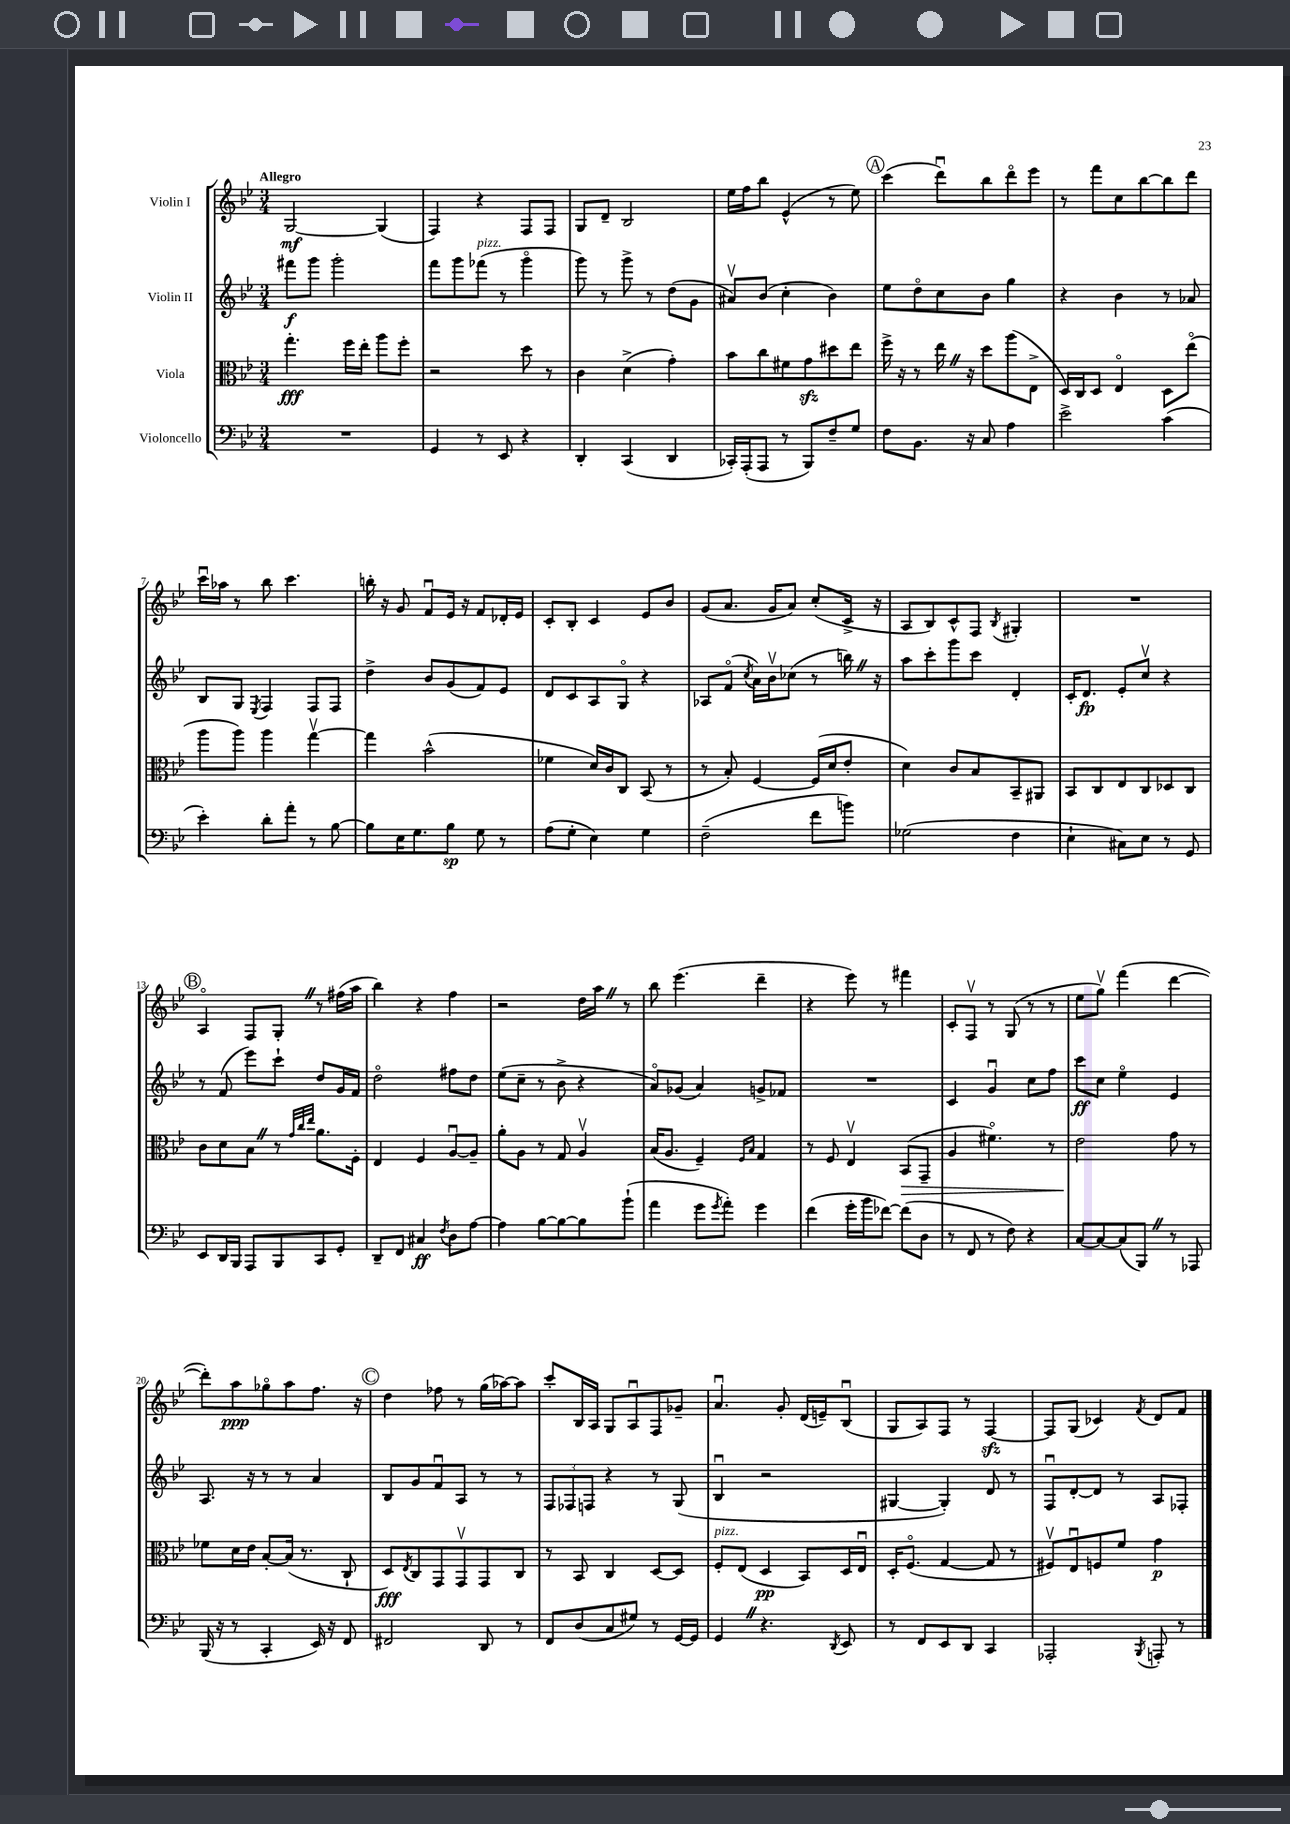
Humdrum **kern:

**kern	**dynam	**kern	**dynam	**kern	**dynam	**kern	**dynam
*part4	*part4	*part3	*part3	*part2	*part2	*part1	*part1
*staff4	*staff4	*staff3	*staff3	*staff2	*staff2	*staff1	*staff1
*I"Violoncello	*	*I"Viola	*	*I"Violin II	*	*I"Violin I	*
*clefF4	*	*clefC3	*	*clefG2	*	*clefG2	*
*k[b-e-]	*	*k[b-e-]	*	*k[b-e-]	*	*k[b-e-]	*
*M3/4	*	*M3/4	*	*M3/4	*	*M3/4	*
=1	=1	=1	=1	=1	=1	=1	=1
!	!	!	!	!	!	!LO:TX:a:B:t=Allegro	!
2.r	.	4.gg'\	fff	8fff#X\L	f	[2G/	mf
.	.	.	.	8ggg\J	.	.	.
.	.	.	.	2ggg'\	.	.	.
.	.	16ff\LL	.	.	.	.	.
.	.	16ee-'\JJ	.	.	.	.	.
.	.	8aa\L	.	.	.	(4G/]	.
.	.	8ff'\J	.	.	.	.	.
=2	=2	=2	=2	=2	=2	=2	=2
4GG/	.	2r	.	8fff\L	.	4F/)	.
.	.	.	.	8ggg\	.	.	.
!	!	!	!	!LO:TX:a:i:t=pizz.	!	!	!
8r	.	.	.	(8fff-X\J	.	4r	.
8EE-/	.	.	.	8r	.	.	.
4r	.	8dd\	.	4ggg\	.	8F/L	.
.	.	8r	.	.	.	8F/J	.
=3	=3	=3	=3	=3	=3	=3	=3
4DD'/	.	4c\	.	8ggg\)	.	8G/L	.
.	.	.	.	8r	.	8d~/J	.
(4CC/	.	(4d^\	.	8ggg^\	.	2B-/	.
.	.	.	.	8r	.	.	.
4DD/	.	4g'\)	.	(8dd\L	.	.	.
.	.	.	.	8g\J	.	.	.
=4	=4	=4	=4	=4	=4	=4	=4
16CC-X'/LL)	.	8b-\L	.	8a#Xv/L)	.	16ee-\LL	.
(16AAA'/J	.	.	.	.	.	16ff\J	.
8AAA/J	.	8cc\	.	(8b-/J	.	8bb-\J	.
8r	.	8f#X\	.	4cc'\	.	(4e-^^/	.
8BBB-/L)	.	8gzz\	.	.	.	.	.
8F~/	.	8dd#X\	.	4b-\)	.	8r	.
8G/J	.	8ee-\J	.	.	.	8ee-\)	.
!!LO:REH:place=s1:t=A
=5	=5	=5	=5	=5	=5	=5	=5
8F\L	.	16ff^\	.	8ee-\L	.	(4ccc\	.
.	.	16r	.	.	.	.	.
8.BB-\J	.	8r	.	8dd\	.	.	.
.	.	16ee-Z\	.	8cc\	.	8dddu\L)	.
16r	.	16r	.	.	.	.	.
8C/	.	8dd\L	.	8b-\J	.	8bb-\	.
4A\	.	(8aa\	.	4gg\	.	8ddd\	.
.	.	8E-^\J	.	.	.	8eee-\J	.
=6	=6	=6	=6	=6	=6	=6	=6
2e-^\	.	16D/LL)	.	4r	.	8r	.
.	.	16C/J	.	.	.	.	.
.	.	8D/J	.	.	.	8fff\L	.
.	.	4E-/	.	4b-\	.	8cc\	.
.	.	.	.	.	.	[8bb-\	.
(4c\	.	8D\L	.	8r	.	8bb-\]	.
.	.	(8ee-\J	.	8a-X/	.	8ddd\J	.
!!LO:LB:g=z
=7	=7	=7	=7	=7	=7	=7	=7
4e-'\)	.	8aa\L	.	8B-/L	.	16cccu\LL	.
.	.	.	.	.	.	16aa-X\JJ	.
.	.	8aa\J)	.	8G/J	.	8r	.
.	.	.	.	8qE-/	.	.	.
8d'\L	.	4aa\	.	4F/	.	8bb-\	.
8a'\J	.	.	.	.	.	4.ccc\	.
8r	.	[4ggv\	.	8F/L	.	.	.
[8B-\	.	.	.	8F/J	.	.	.
=8	=8	=8	=8	=8	=8	=8	=8
8B-\L]	.	4gg\]	.	4dd^\	.	16bbn'\	.
.	.	.	.	.	.	16r	.
16E-\K	.	.	.	.	.	8g/	.
8.G\	.	.	.	.	.	.	.
.	.	(2b-^^\	.	8b-/L	.	8fu/L	.
8B-\J	sp	.	.	(8g/	.	16e-/Jk	.
.	.	.	.	.	.	16r	.
8G\	.	.	.	8f/)	.	8f/L	.
8r	.	.	.	8e-/J	.	16d-X'/L	.
.	.	.	.	.	.	16e-/JJ	.
=9	=9	=9	=9	=9	=9	=9	=9
(8A\L	.	4f-X\	.	8d/L	.	8c'/L	.
8G'\J	.	.	.	8c/	.	8B-'/J	.
4E-\)	.	16d/LL)	.	8A/	.	4c/	.
.	.	16c/J	.	.	.	.	.
.	.	8C/J	.	8G/J	.	.	.
4G\	.	(8BB-/	.	4r	.	8e-/L	.
.	.	8r	.	.	.	8b-/J	.
=10	=10	=10	=10	=10	=10	=10	=10
(2F~\	.	8r	.	8A-X/L	.	(8g/L	.
.	.	8B-'/)	.	(8f/J	.	8.a/J	.
.	.	.	.	8qcc/	.	.	.
.	.	[4F/	.	16a\LL)	.	.	.
.	.	.	.	16b-v\J	.	16g/KL	.
.	.	.	.	(8cc-X\J	.	8a/J)	.
8f\L	.	(16F/LL]	.	8r	.	(8cc'/L	.
.	.	16d/J	.	.	.	.	.
8bn\J)	.	8e-'/J	.	16bbnZ\)	.	16c^/Jk	.
.	.	.	.	16r	.	16r	.
=11	=11	=11	=11	=11	=11	=11	=11
(2G-X\	.	4d\)	.	8aa\L	.	8A/L	.
.	.	.	.	8ccc'\	.	8B-/)	.
.	.	8c/L	.	8ggg\	.	8c^^/	.
.	.	8B-/	.	8ccc\J	.	8F/J	.
.	.	.	.	.	.	8qB-/	.
4F\	.	8BB-~/	.	4d'/	.	4G#X'/	.
.	.	8AA#X/J	.	.	.	.	.
=12	=12	=12	=12	=12	=12	=12	=12
4E-`\	.	8BB-/L	.	16c'/KL	.	2.r	.
.	.	.	.	8.d/J	fp	.	.
.	.	8C/	.	.	.	.	.
8C#X\L)	.	8E-/	.	8e-'/L	.	.	.
8E-\J	.	8C/	.	8ccv/J	.	.	.
8r	.	8D-X/	.	4r	.	.	.
8GG/	.	8C/J	.	.	.	.	.
!!LO:LB:g=z
!!LO:REH:place=s1:t=B
=13	=13	=13	=13	=13	=13	=13	=13
8EE-/L	.	8c\L	.	8r	.	4A/	.
16DD/L	.	8d\	.	(8f/	.	.	.
16BBB-/JJ	.	.	.	.	.	.	.
8AAA/L	.	8B-Z\J	.	8eee-\L)	.	8F/L	.
8BBB-/	.	8r	.	8ccc`\J	.	8G'Z/J	.
.	.	32qqg/LLL	.	.	.	.	.
.	.	32qqcc/	.	.	.	.	.
.	.	32qqee-/JJJ	.	.	.	.	.
8CC/	.	8.a\L	.	8dd/L	.	8r	.
8GG'/J	.	.	.	16g/L	.	(16ff#X\LL	.
.	.	16F'\Jk	.	16f/JJ	.	16aa\JJ	.
=14	=14	=14	=14	=14	=14	=14	=14
8DD~/L	.	4E-/	.	2dd\	.	4bb-\)	.
8FF/J	.	.	.	.	.	.	.
4C#X/	ff	4F/	.	.	.	4r	.
8qF/	.	.	.	.	.	.	.
8D\L	.	[8Au/L	.	8ff#X\L	.	4ff\	.
[8A\J	.	8A~/J]	.	8dd\J	.	.	.
=15	=15	=15	=15	=15	=15	=15	=15
4A\]	.	8a'\L	.	(8ee-\L	.	2r	.
.	.	8A\J	.	8cc~\J	.	.	.
[8B-\L	.	8r	.	8r	.	.	.
8B-\_	.	8G/	.	8b-^\	.	.	.
8B-\]	.	4Av/	.	4r	.	16dd\LL	.
.	.	.	.	.	.	16aaZ\JJ	.
(8b-`\J	.	.	.	.	.	8r	.
=16	=16	=16	=16	=16	=16	=16	=16
4a\	.	(16B-/KL	.	8a/L)	.	8bb-\	.
.	.	8.A/J	.	.	.	.	.
.	.	.	.	(8g-X/J	.	(4.eee-\	.
8g\L	.	4F~/)	.	4a/)	.	.	.
8qg/	.	.	.	.	.	.	.
8a'\J)	.	.	.	.	.	.	.
.	.	16qqF/LL	.	.	.	.	.
.	.	16qqB-/JJ	.	.	.	.	.
4g\	.	4G/	.	8gn^/L	.	4ddd~\	.
.	.	.	.	8f-X/J	.	.	.
=17	=17	=17	=17	=17	=17	=17	=17
(4f\	.	8r	.	2.r	.	4r	.
.	.	8F/	.	.	.	.	.
16g'\LL	.	4E-v/	.	.	.	8eee-\)	.
16b-\J	.	.	.	.	.	.	.
[8f-X\J)	.	.	.	.	.	8r	.
!	!	!	!LO:HP:b	!	!	!	!
(8f-\L]	.	(8BB-/L	>	.	.	4fff#X\	.
8D\J	.	8GG~/J	.	.	.	.	.
=18	=18	=18	=18	=18	=18	=18	=18
8r	.	4A/	.	4c/	.	8c'/L	.
8FF/	.	.	.	.	.	8Fv/J	.
8r	.	4.f#X\)	.	4gu/	.	8r	.
8F\)	.	.	.	.	.	(8G/	.
4r	.	.	.	8cc\L	.	8r	.
.	.	8r	.	8ff\J	.	8r	.
=19	=19	=19	=19	=19	=19	=19	=19
[8C/L	.	2e-\	.	8ccc\L	ff	8ee-\L	.
8C/_	.	.	.	8cc\J	.	8ggv\J)	.
(8C/]	.	.	.	4ee-\	.	(4fff\	.
8BBB-Z/J)	.	.	.	.	.	.	.
8r	.	8g\	]	4e-/	.	[4ddd\	.
8AAA-X/	.	8r	.	.	.	.	.
!!LO:LB:g=z
=20	=20	=20	=20	=20	=20	=20	=20
(16BBB-/	.	8f-X\L	.	8.A/	.	8ddd'\L])	.
16r	.	.	.	.	.	.	.
8r	.	16d\L	.	.	.	8aa\	ppp
.	.	16e-\JJ	.	16r	.	.	.
4CC'/	.	[8B-'/L	.	8r	.	8gg-X\	.
.	.	(16B-/Jk]	.	8r	.	8aa\	.
.	.	8.r	.	.	.	.	.
16EE-/)	.	.	.	4a/	.	8.ff\J	.
16r	.	.	.	.	.	.	.
8FF/	.	8C`/	.	.	.	.	.
.	.	.	.	.	.	16r	.
!!LO:REH:place=s1:t=C
=21	=21	=21	=21	=21	=21	=21	=21
2FF#X/	.	8D/L)	fff	8B-/L	.	4dd\	.
.	.	8qE-/	.	.	.	.	.
.	.	8C/	.	8g/	.	.	.
.	.	8GG/	.	8fu/	.	8ff-X\	.
.	.	8GGv/	.	8A/J	.	8r	.
8DD/	.	8GG/	.	8r	.	(16gg\LL	.
.	.	.	.	.	.	[16aa-X\J)	.
8r	.	8C/J	.	8r	.	8aa-\J]	.
=22	=22	=22	=22	=22	=22	=22	=22
8FF/L	.	8r	.	12F/L	.	8ccc'/L	.
.	.	.	.	12F-X/	.	.	.
(8D/	.	8BB-/	.	.	.	16B-/L	.
.	.	.	.	12Fn/J	.	.	.
.	.	.	.	.	.	16A/JJ	.
8C/	.	4C/	.	4r	.	8G/L	.
8G#X/J)	.	.	.	.	.	8Au/	.
8r	.	[8D/L	.	8r	.	8F/	.
[16GG/LL	.	8D/J]	.	(8G/	.	8g-X~/J	.
16GG/JJ]	.	.	.	.	.	.	.
=23	=23	=23	=23	=23	=23	=23	=23
!	!	!LO:TX:a:i:t=pizz.	!	!	!	!	!
4GGZ/	.	8F'/L	.	4B-u/	.	4.au/	.
.	.	(8E-/J	.	.	.	.	.
4.r	.	4D/	pp	2r	.	.	.
.	.	.	.	.	.	8g'/	.
.	.	8BB-/L)	.	.	.	(16d/LL	.
.	.	.	.	.	.	16en~/J)	.
8qDD/	.	.	.	.	.	.	.
8EE-/	.	16D/L	.	.	.	(8B-u/J	.
.	.	16E-u/JJ	.	.	.	.	.
=24	=24	=24	=24	=24	=24	=24	=24
8r	.	16D'/KL	.	[4G#X/	.	8G/L	.
.	.	(8.F/J	.	.	.	.	.
8FF/L	.	.	.	.	.	8A/)	.
8EE-/	.	[4G/	.	4G#'/])	.	8F/J	.
8DD/J	.	.	.	.	.	8r	.
4CC/	.	8G/]	.	8d/	.	[4Fzz/	.
.	.	8r	.	8r	.	.	.
=25	=25	=25	=25	=25	=25	=25	=25
2AAA-X'/	.	8F#Xv/L)	.	8Fu/L	.	8F/L]	.
.	.	8E-u/	.	[8d'/	.	(8G/J	.
.	.	8Fn/	.	8d/J]	.	4c-X/)	.
.	.	8f/J	.	8r	.	.	.
8qBBB-/	.	.	.	.	.	8qf/	.
8AAAn'/	.	4g\	p	8A/L	.	8d/L	.
8r	.	.	.	8F-X'/J	.	8f/J	.
==	==	==	==	==	==	==	==
*-	*-	*-	*-	*-	*-	*-	*-
